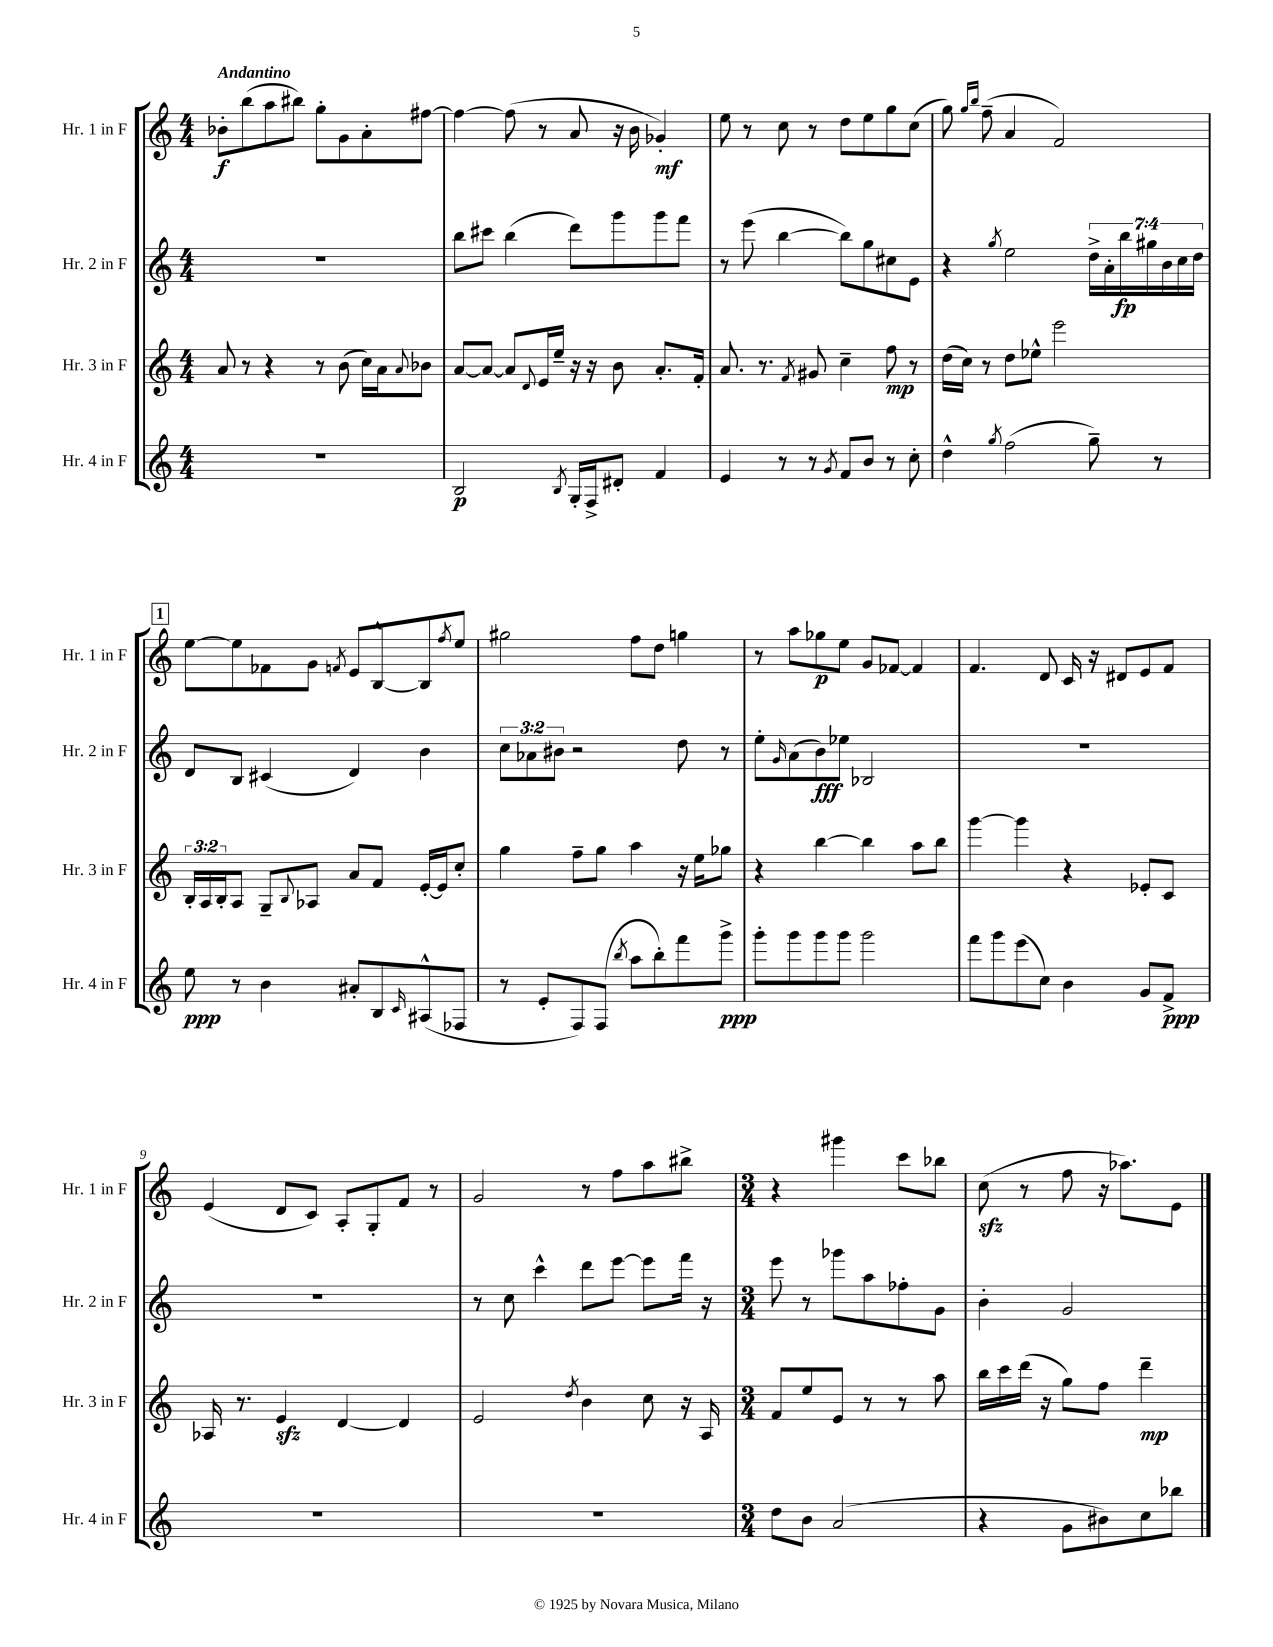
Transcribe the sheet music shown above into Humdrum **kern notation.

**kern	**kern	**kern	**kern
*staff4	*staff3	*staff2	*staff1
*clefG2	*clefG2	*clefG2	*clefG2
*k[]	*k[]	*k[]	*k[]
*M4/4	*M4/4	*M4/4	*M4/4
1r	8a/	1r	8b-'\L
.	8r	.	(8bb\
.	4r	.	8aa\
.	.	.	8bb#\J)
.	8r	.	8gg'\L
.	(8b\	.	8g\
.	16cc\LL)	.	8a'\
.	16a\J	.	.
.	8qqa/	.	.
.	8b-\J	.	[8ff#\J
=	=	=	=
2B/	[8a/L	8bb\L	4ff#\_
.	8a/_J	8ccc#\J	.
.	8a/]L	(4bb\	(8ff#\]
.	8qqd/	.	.
.	16e/L	.	8r
.	16ee~/JJ	.	.
8qB/	.	.	.
16G'/LL	16r	8ddd\L)	8a/
16F^/J	16r	.	.
8d#'/J	8b\	8ggg\	16r
.	.	.	16b\
4f/	8.a'/L	8ggg\	4g-'/)
.	.	8fff\J	.
.	16f'/Jk	.	.
=	=	=	=
4e/	8.a/	8r	8ee\
.	.	(8eee\	8r
.	8.r	.	.
8r	.	[4bb\	8cc\
.	8qf/	.	.
8r	8g#/	.	8r
8qg/	.	.	.
8f/L	4cc~\	8bb\]L)	8dd\L
8b/J	.	8gg\	8ee\
8r	8ff\	8cc#\	8gg\
8cc'\	8r	8e\J	(8cc\J
=	=	=	=
4dd^^\	(16dd\LL	4r	8gg\)
.	16cc\JJ)	.	.
.	.	.	16qqgg/LL
.	.	.	16qqbb/JJ
.	8r	.	(8ff~\
8qgg/	.	8qgg/	.
(2ff\	8dd\L	2ee\	4a/
.	8ee-^^\J	.	.
.	2eee\	.	2f/)
8gg~\)	.	28dd^\LL	.
.	.	28a'\	.
.	.	28bb\	.
.	.	28gg#\	.
8r	.	.	.
.	.	28b\	.
.	.	28cc\	.
.	.	28dd\JJ	.
=	=	=	=
8ee\	24B'/LL	8d/L	[8ee\L
.	24A/	.	.
.	24B'/J	.	.
8r	8A/J	8B/J	8ee\]
4b\	8G~/L	(4c#/	8f-\
.	8qqB/	.	.
.	8A-/J	.	8g\J
.	.	.	8qf/
8a#'/L	8a/L	4d/)	8e/L
8B/	8f/J	.	[8B^^/
16qqc/	.	.	.
(8A#^^/	[16e'/LL	4b\	8B/]
.	16e/]J	.	.
.	.	.	8qff/
8F-/J	8cc'/J	.	8ee/J
=	=	=	=
8r	4gg\	12cc\L	2gg#\
.	.	12a-\	.
8e'/L	.	.	.
.	.	12b#\J	.
8F/)	8ff~\L	2r	.
(8F/J	8gg\J	.	.
8qbb/	.	.	.
8aa\L	4aa\	.	8ff\L
8bb'\)	.	.	8dd\J
8fff\	16r	8dd\	4gg\
.	16ee\LK	.	.
8ggg^\J	8gg-\J	8r	.
=	=	=	=
8ggg'\L	4r	8ee'\L	8r
.	.	16qqg/	.
8ggg\	.	(8a\	8aa\L
8ggg\	[4bb\	8b\)	8gg-\
8ggg\J	.	8ee-\J	8ee\J
2ggg\	4bb\]	2B-/	8g/L
.	.	.	[8f-/J
.	8aa\L	.	4f-/]
.	8bb\J	.	.
=	=	=	=
8fff\L	[4ggg\	1r	4.f/
8ggg\	.	.	.
(8eee\	4ggg\]	.	.
8cc\J)	.	.	8d/
4b\	4r	.	16c/
.	.	.	16r
.	.	.	8d#/L
8g/L	8e-'/L	.	8e/
8f^/J	8c/J	.	8f/J
=	=	=	=
1r	16A-/	1r	(4e/
.	8.r	.	.
.	4e/	.	8d/L
.	.	.	8c/J)
.	[4d/	.	8A'/L
.	.	.	8G'/
.	4d/]	.	8f/J
.	.	.	8r
=	=	=	=
1r	2e/	8r	2g/
.	.	8cc\	.
.	.	4ccc^^\	.
.	8qdd/	.	.
.	4b\	8ddd\L	8r
.	.	[8eee\J	8ff\L
.	8cc\	8eee\]L	8aa\
.	16r	16fff\Jk	8bb#^\J
.	16A/	16r	.
=	=	=	=
*M3/4	*M3/4	*M3/4	*M3/4
8dd\L	8f/L	8eee\	4r
8b\J	8ee/	8r	.
(2a/	8e/J	8ggg-\L	4ggg#\
.	8r	8aa\	.
.	8r	8ff-'\	8ccc\L
.	8aa\	8g\J	8bb-\J
=	=	=	=
4r	16bb\LL	4b'\	(8cc\
.	16ccc\	.	.
.	(16ddd\JJ	.	8r
.	16r	.	.
8g\L	8gg\L)	2g/	8ff\
8b#\)	8ff\J	.	16r
.	.	.	8.aa-\L)
8cc\	4ddd~\	.	.
8bb-\J	.	.	8e\J
==	==	==	==
*-	*-	*-	*-
